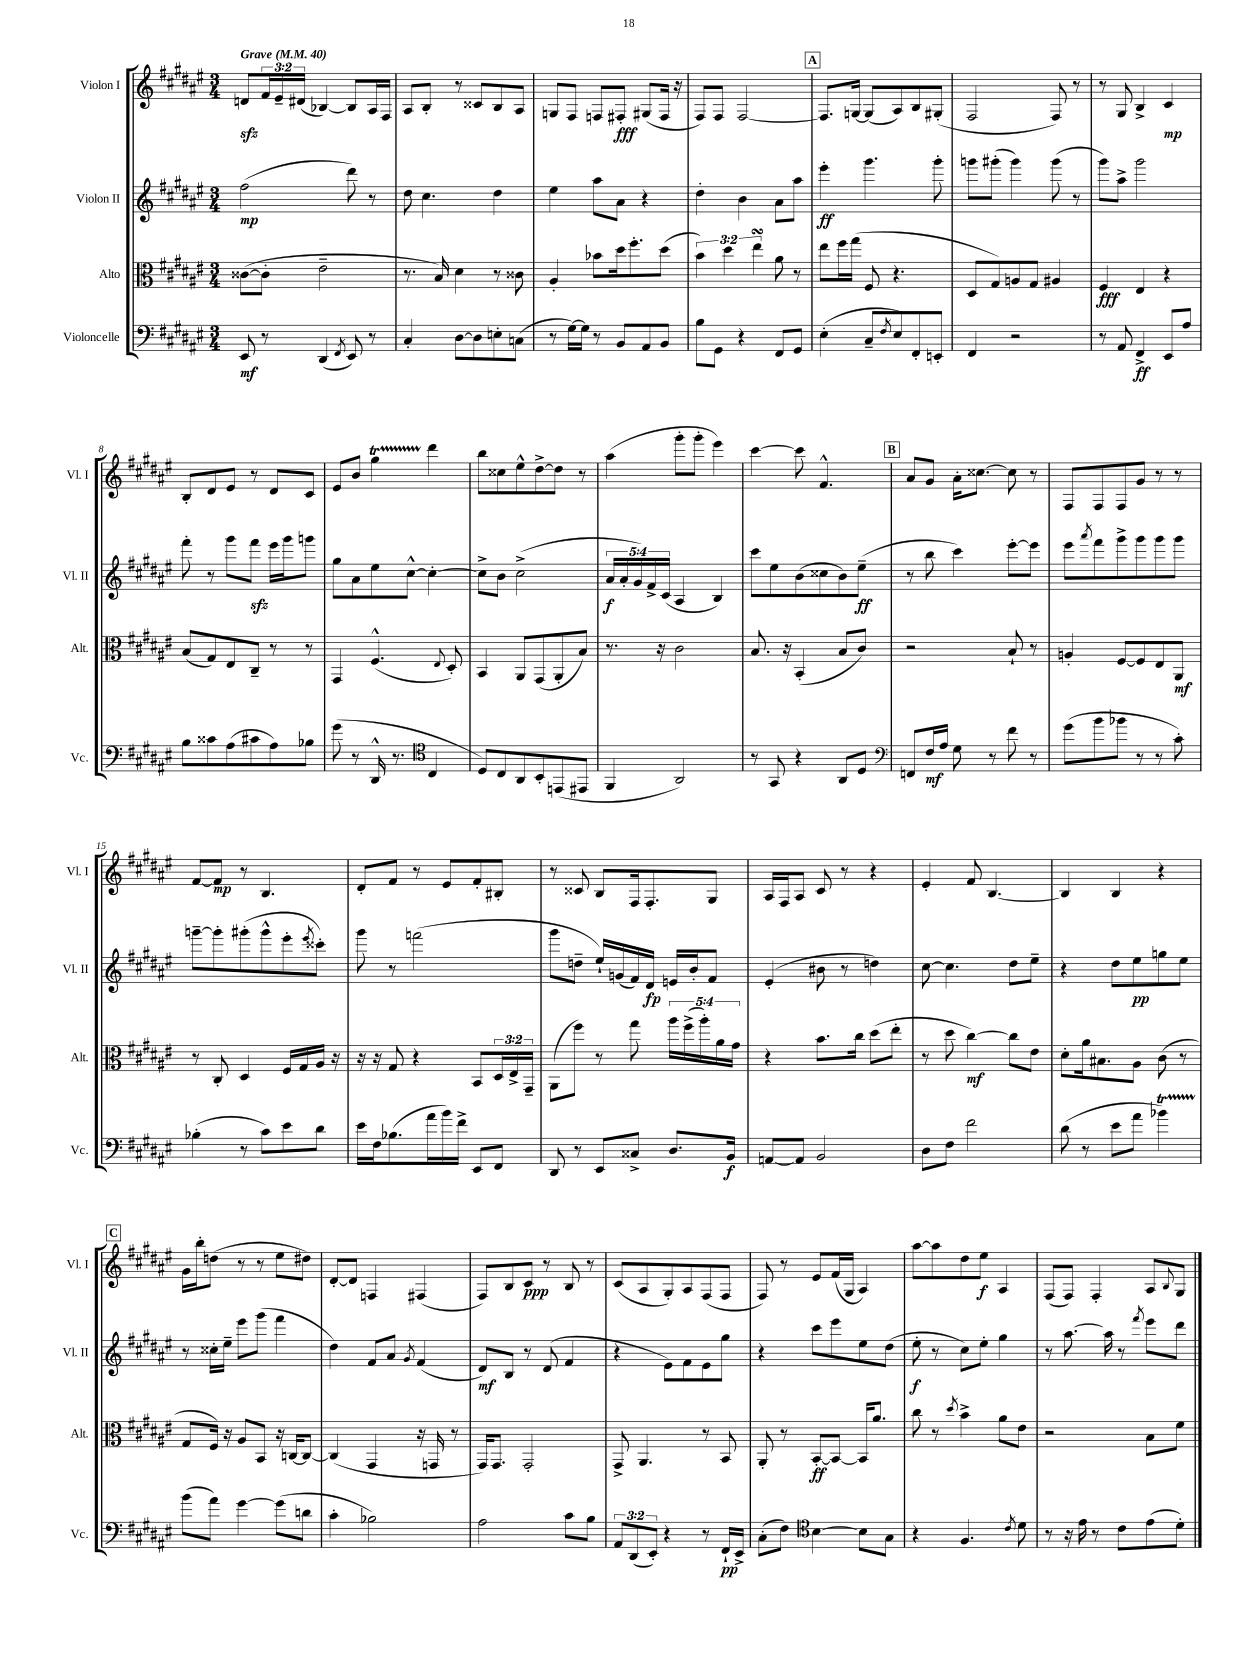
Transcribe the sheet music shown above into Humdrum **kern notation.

**kern	**dynam	**kern	**dynam	**kern	**dynam	**kern	**dynam
*part4	*part4	*part3	*part3	*part2	*part2	*part1	*part1
*staff4	*staff4	*staff3	*staff3	*staff2	*staff2	*staff1	*staff1
*I"Violoncelle	*	*I"Alto	*	*I"Violon II	*	*I"Violon I	*
*I'Vc.	*	*I'Alt.	*	*I'Vl. II	*	*I'Vl. I	*
*clefF4	*	*clefC3	*	*clefG2	*	*clefG2	*
*k[f#c#g#d#a#e#]	*	*k[f#c#g#d#a#e#]	*	*k[f#c#g#d#a#e#]	*	*k[f#c#g#d#a#e#]	*
*M3/4	*	*M3/4	*	*M3/4	*	*M3/4	*
*MM40	*	*MM40	*	*MM40	*	*MM40	*
=1	=1	=1	=1	=1	=1	=1	=1
!	!	!	!	!	!	!LO:TX:a:B:t=Grave	!
8EE#/	mf	([8c##X\L	.	(2ff#\	mp	8dnzz/L	.
8r	.	8c##'\J]	.	.	.	24f#/L	.
.	.	.	.	.	.	24e#~/	.
.	.	.	.	.	.	(24d#X/JJ	.
(4DD#/	.	2e#~\	.	.	.	[4B-X/)	.
8qFF#/	.	.	.	.	.	.	.
8EE#/)	.	.	.	8ddd#\)	.	8B-/L]	.
8r	.	.	.	8r	.	16A#/L	.
.	.	.	.	.	.	16F#/JJ	.
=2	=2	=2	=2	=2	=2	=2	=2
4C#'/	.	8.r	.	8dd#\	.	8A#/L	.
.	.	.	.	4.cc#\	.	8B'/J	.
.	.	16B/)	.	.	.	.	.
[8D#\L	.	4d#\	.	.	.	8r	.
8D#\]	.	.	.	.	.	8c##X/L	.
8En'\	.	8r	.	4dd#\	.	8B/	.
(8Cn\J	.	8c##X\	.	.	.	8A#/J	.
=3	=3	=3	=3	=3	=3	=3	=3
8r	.	4A#'/	.	4ee#\	.	8Gn/L	.
[16G#\LL)	.	.	.	.	.	8F#/J	.
16G#\JJ]	.	.	.	.	.	.	.
8r	.	8b-X\L	.	8aa#\L	.	8Fn/L	.
8BB/L	.	16dd#\k	.	8a#\J	.	8F#X'/J	fff
.	.	8.ff#'\	.	.	.	.	.
8AA#/	.	.	.	4r	.	(8G#X/L	.
8BB/J	.	(8dd#\J	.	.	.	16F#/Jk	.
.	.	.	.	.	.	16r	.
=4	=4	=4	=4	=4	=4	=4	=4
8B\L	.	6b\)	.	4dd#'\	.	8F#/L)	.
8GG#\J	.	.	.	.	.	8F#/J	.
.	.	6dd#\	.	.	.	.	.
4r	.	.	.	4b\	.	[2F#/	.
.	.	6ee#sSsS\	.	.	.	.	.
8FF#/L	.	8a#\	.	8a#\L	.	.	.
8GG#/J	.	8r	.	8aa#\J	.	.	.
!!LO:REH:place=s1:t=A
=5	=5	=5	=5	=5	=5	=5	=5
(4E#'\	.	8ee#\L	.	4eee#'\	ff	8.F#/L]	.
.	.	16ff#\L	.	.	.	.	.
.	.	(16gg#\JJ	.	.	.	[16Gn/Jk	.
8C#~/L	.	8F#/	.	4.ggg#\	.	(8G/L]	.
8qF#/	.	.	.	.	.	.	.
8E#/)	.	4.r	.	.	.	8A#/)	.
8FF#'/	.	.	.	.	.	8B/	.
8EEn'/J	.	.	.	8ggg#'\	.	(8G#X'/J	.
=6	=6	=6	=6	=6	=6	=6	=6
4FF#/	.	8D#/L	.	8gggn\L	.	2F#/	.
.	.	8G#/)	.	(8ggg#X'\J	.	.	.
2r	.	8An/	.	4ggg#\)	.	.	.
.	.	8G#/J	.	.	.	.	.
.	.	4A#X/	.	(8ggg#\	.	8F#/)	.
.	.	.	.	8r	.	8r	.
=7	=7	=7	=7	=7	=7	=7	=7
8r	.	4F#/	fff	8ggg#\L)	.	8r	.
8AA#/	.	.	.	8aa#^\J	.	8G#/	.
4FF#^/	ff	4E#/	.	2ggg#\	.	4B^/	.
8EE#/L	.	4r	.	.	.	4c#/	mp
8A#/J	.	.	.	.	.	.	.
!!LO:LB:g=z
=8	=8	=8	=8	=8	=8	=8	=8
8B\L	.	(8B/L	.	8fff#'\	.	8B'/L	.
8c##X\	.	8G#/)	.	8r	.	8d#/	.
(8A#\	.	8E#/	.	8ggg#\L	.	8e#/J	.
8c#X\	.	8C#~/J	.	8fff#zz\J	.	8r	.
8A#\)	.	8r	.	16eee#\LL	.	8d#/L	.
.	.	.	.	16ggg#\J	.	.	.
8B-X\J	.	8r	.	8gggn\J	.	8c#/J	.
=9	=9	=9	=9	=9	=9	=9	=9
(8g#\	.	4GG#/	.	8gg#\L	.	8e#/L	.
8r	.	.	.	8a#\	.	8b/J	.
16DD#^^/	.	(4.F#^^/	.	8ee#\	.	4gg#T\	.
8.r	.	.	.	.	.	.	.
.	.	.	.	[8cc#^^\J	.	.	.
*clefC4	*	*	*	*	*	*	*
4C#/	.	.	.	4cc#'\_	.	4ddd#\	.
.	.	8qqE#/	.	.	.	.	.
.	.	8D#'/)	.	.	.	.	.
=10	=10	=10	=10	=10	=10	=10	=10
8D#/L)	.	4BB/	.	8cc#^\L]	.	8bb\L	.
8C#/	.	.	.	8b\J	.	8cc##X\	.
8AA#/	.	8AA#/L	.	(2cc#^\	.	8ee#^^\	.
8BB'/	.	(8GG#/	.	.	.	[8dd#^\	.
(8EEn/	.	8AA#'/	.	.	.	8dd#\J]	.
8EE#X/J	.	8B/J)	.	.	.	8r	.
=11	=11	=11	=11	=11	=11	=11	=11
4FF#/	.	8.r	.	20a#/LL	f	(4aa#\	.
.	.	.	.	20a#'/	.	.	.
.	.	.	.	20g#/)	.	.	.
.	.	.	.	20f#^/	.	.	.
.	.	16r	.	.	.	.	.
.	.	.	.	(20c#/JJ	.	.	.
2AA#/)	.	2c#\	.	4A#/	.	8ggg#'\L	.
.	.	.	.	.	.	8ggg#'\J	.
.	.	.	.	4B/)	.	4eee#\)	.
=12	=12	=12	=12	=12	=12	=12	=12
8r	.	8.B/	.	8ccc#\L	.	[4ccc#\	.
8GG#/	.	.	.	8ee#\	.	.	.
.	.	16r	.	.	.	.	.
4r	.	(4BB'/	.	(8b\	.	8ccc#\]	.
.	.	.	.	8cc##X\	.	4.f#^^/	.
8AA#/L	.	8B/L	.	8b\)	.	.	.
8D#/J	.	8c#/J)	.	(8ee#~\J	ff	.	.
!!LO:REH:place=s1:t=B
=13	=13	=13	=13	=13	=13	=13	=13
*clefF4	*	*	*	*	*	*	*
8FFn/L	.	2r	.	8r	.	8a#/L	.
16F#/L	mf	.	.	8bb\	.	8g#/J	.
16A#/JJ	.	.	.	.	.	.	.
8G#\	.	.	.	4ccc#\)	.	16a#'\KL	.
.	.	.	.	.	.	[8.cc##X\J	.
8r	.	.	.	.	.	.	.
8f#\	.	8B`/	.	[8eee#'\L	.	8cc##\]	.
8r	.	8r	.	8eee#\J]	.	8r	.
=14	=14	=14	=14	=14	=14	=14	=14
(8g#\L	.	4An'/	.	8eee#\L	.	8F#/L	.
.	.	.	.	8qaaa#/	.	.	.
8b\	.	.	.	8fff#\	.	8F#/	.
8b-X\J	.	[8F#/L	.	8ggg#^\	.	8F#/	.
8r	.	8F#/]	.	8ggg#\	.	8g#/J	.
8r	.	8E#/	.	8ggg#\	.	8r	.
8c#'\)	.	8AA#/J	mf	8ggg#\J	.	8r	.
!!LO:LB:g=z
=15	=15	=15	=15	=15	=15	=15	=15
(4B-X'\	.	8r	.	[8gggn~\L	.	[8f#/L	.
.	.	8C#'/	.	8ggg'\]	.	8f#/J]	mp
8r	.	4D#/	.	(8ggg#X'\	.	8r	.
8c#\L)	.	.	.	8ggg#^^\	.	4.B/	.
8e#\	.	16F#/LL	.	8eee#'\	.	.	.
.	.	16G#/	.	.	.	.	.
.	.	.	.	8qeee#/	.	.	.
8d#\J	.	16A#/JJ	.	8ccc##X'\J)	.	.	.
.	.	16r	.	.	.	.	.
=16	=16	=16	=16	=16	=16	=16	=16
16e#\LL	.	16r	.	8ggg#\	.	8d#'/L	.
16F#\J	.	16r	.	.	.	.	.
(8.B-X\	.	8G#/	.	8r	.	8f#/J	.
.	.	4r	.	(2fffn\	.	8r	.
16a#\L	.	.	.	.	.	.	.
16b\)	.	.	.	.	.	8e#/L	.
16f#^\JJ	.	.	.	.	.	.	.
8EE#/L	.	8BB/L	.	.	.	8f#'/	.
8FF#/J	.	24D#/L	.	.	.	8B#X'/J	.
.	.	24E#^/	.	.	.	.	.
.	.	24GG#~/JJ	.	.	.	.	.
=17	=17	=17	=17	=17	=17	=17	=17
8DD#/	.	(8AA#\L	.	8ggg#\L	.	8r	.
8r	.	8ff#\J)	.	8ddn~\J	.	8c##X/	.
8EE#/L	.	8r	.	16ee#`/LL)	.	8B/L	.
.	.	.	.	(16gn/	.	.	.
8C##X^/J	.	8gg#\	.	16f#/)	.	16F#/k	.
.	.	.	.	16d#/JJ	fp	8.F#'/	.
8.D#/L	.	20aa#\LL	.	16en/LL	.	.	.
.	.	(20ff#^\	.	.	.	.	.
.	.	.	.	16b'/J	.	.	.
.	.	20aa#'\)	.	.	.	.	.
.	.	.	.	8f#/J	.	8G#/J	.
.	.	20a#\	.	.	.	.	.
16BB/Jk	f	.	.	.	.	.	.
.	.	20g#\JJ	.	.	.	.	.
=18	=18	=18	=18	=18	=18	=18	=18
[8AAn/L	.	4r	.	(4e#'/	.	16A#/LL	.
.	.	.	.	.	.	16F#/J	.
8AA/J]	.	.	.	.	.	8A#/J	.
2BB/	.	8.b\L	.	8b#X\	.	8c#/	.
.	.	.	.	8r	.	8r	.
.	.	16cc#\Jk	.	.	.	.	.
.	.	(8dd#\L	.	4ddn\)	.	4r	.
.	.	8ee#'\J	.	.	.	.	.
=19	=19	=19	=19	=19	=19	=19	=19
8D#\L	.	8r	.	[8cc#\	.	4e#'/	.
8F#\J	.	8dd#\	.	4.cc#\]	.	.	.
2f#\	.	[4cc#\)	mf	.	.	8f#/	.
.	.	.	.	.	.	[4.B/	.
.	.	8cc#\L]	.	8dd#\L	.	.	.
.	.	8e#\J	.	8ee#~\J	.	.	.
=20	=20	=20	=20	=20	=20	=20	=20
(8d#\	.	8d#'\L	.	4r	.	4B/]	.
8r	.	16a#\k	.	.	.	.	.
.	.	8.B#X\	.	.	.	.	.
8e#\L	.	.	.	8dd#\L	.	4B/	.
8a#\J	.	8A#\J	.	8ee#\	pp	.	.
4b-XT\)	.	(8c#\	.	8ggn\	.	4r	.
.	.	8r	.	8ee#\J	.	.	.
!!LO:LB:g=z
!!LO:REH:place=s1:t=C
=21	=21	=21	=21	=21	=21	=21	=21
(8b\L	.	8G#/L	.	8r	.	16g#\LL	.
.	.	.	.	.	.	16bb'\J	.
8a#\J)	.	16F#/Jk)	.	16cc##X'\LL	.	(8ddn\J	.
.	.	16r	.	16ee#~\JJ	.	.	.
[4g#\	.	8A#/L	.	8eee#\L	.	8r	.
.	.	8BB/J	.	(8ggg#\J	.	8r	.
(8g#\L]	.	16r	.	4fff#\	.	8ee#\L	.
.	.	[16Cn/KL	.	.	.	.	.
8dn\J	.	8C/J_	.	.	.	8dd#X\J)	.
=22	=22	=22	=22	=22	=22	=22	=22
4c#'\	.	(4C/]	.	4dd#\)	.	[8d#'/L	.
.	.	.	.	.	.	8d#/J]	.
2B-X\)	.	4GG#/	.	8f#/L	.	4Fn/	.
.	.	.	.	8a#/J	.	.	.
.	.	.	.	8qg#/	.	.	.
.	.	16r	.	(4f#/	.	(4F#X/	.
.	.	16GGn/	.	.	.	.	.
.	.	8r	.	.	.	.	.
=23	=23	=23	=23	=23	=23	=23	=23
2A#\	.	16GG#/KL)	.	8d#/L)	mf	8F#/L)	.
.	.	8.GG#/J	.	.	.	.	.
.	.	.	.	8B/J	.	8B/	.
.	.	2GG#'/	.	8r	.	8c#/J	ppp
.	.	.	.	(8d#/	.	8r	.
8c#\L	.	.	.	4f#/	.	8B/	.
8B\J	.	.	.	.	.	8r	.
=24	=24	=24	=24	=24	=24	=24	=24
12AA#/L	.	8GG#^/	.	4r	.	(8c#/L	.
(12DD#/	.	.	.	.	.	.	.
.	.	4.AA#/	.	.	.	8A#/	.
12EE#'/J)	.	.	.	.	.	.	.
4r	.	.	.	8e#\L)	.	8G#'/)	.
.	.	.	.	8f#\	.	8A#/	.
8r	.	8r	.	8e#\	.	(8F#/	.
16FF#`/LL	pp	8BB/	.	8gg#\J	.	8F#/J	.
16EE#^/JJ	.	.	.	.	.	.	.
=25	=25	=25	=25	=25	=25	=25	=25
(8C#'\L	.	8AA#'/	.	4r	.	8F#/)	.
8F#\J)	.	8r	.	.	.	8r	.
*clefC4	*	*	*	*	*	*	*
[4B\	.	[8BB'/L	ff	8ccc#\L	.	8e#/L	.
.	.	8BB/J_	.	8eee#\	.	(16f#/L	.
.	.	.	.	.	.	16G#/JJ	.
8B\L]	.	16BB/KL]	.	8ee#\	.	4A#/)	.
.	.	8.a#/J	.	.	.	.	.
8G#\J	.	.	.	(8dd#\J	.	.	.
=26	=26	=26	=26	=26	=26	=26	=26
4r	.	8cc#\	.	8ee#'\	f	[8aa#\L	.
.	.	8r	.	8r	.	8aa#\]	.
.	.	8qdd#/	.	.	.	.	.
4.F#/	.	4b^\	.	8cc#\L)	.	8dd#\	.
.	.	.	.	8ee#'\J	.	8ee#\J	f
.	.	8a#\L	.	4gg#\	.	4A#/	.
8qc#/	.	.	.	.	.	.	.
8d#\	.	8e#\J	.	.	.	.	.
=27	=27	=27	=27	=27	=27	=27	=27
8r	.	2r	.	8r	.	(8F#/L	.
16r	.	.	.	[8.aa#\	.	8F#/J)	.
16e#\	.	.	.	.	.	.	.
8r	.	.	.	.	.	4F#'/	.
.	.	.	.	16aa#\]	.	.	.
8c#\L	.	.	.	8r	.	.	.
.	.	.	.	8qfff#/	.	.	.
(8e#\	.	8B\L	.	8eee#\L	.	8A#/L	.
.	.	.	.	.	.	8qqB/	.
8d#'\J)	.	8f#\J	.	8ddd#\J	.	8G#/J	.
==	==	==	==	==	==	==	==
*-	*-	*-	*-	*-	*-	*-	*-
